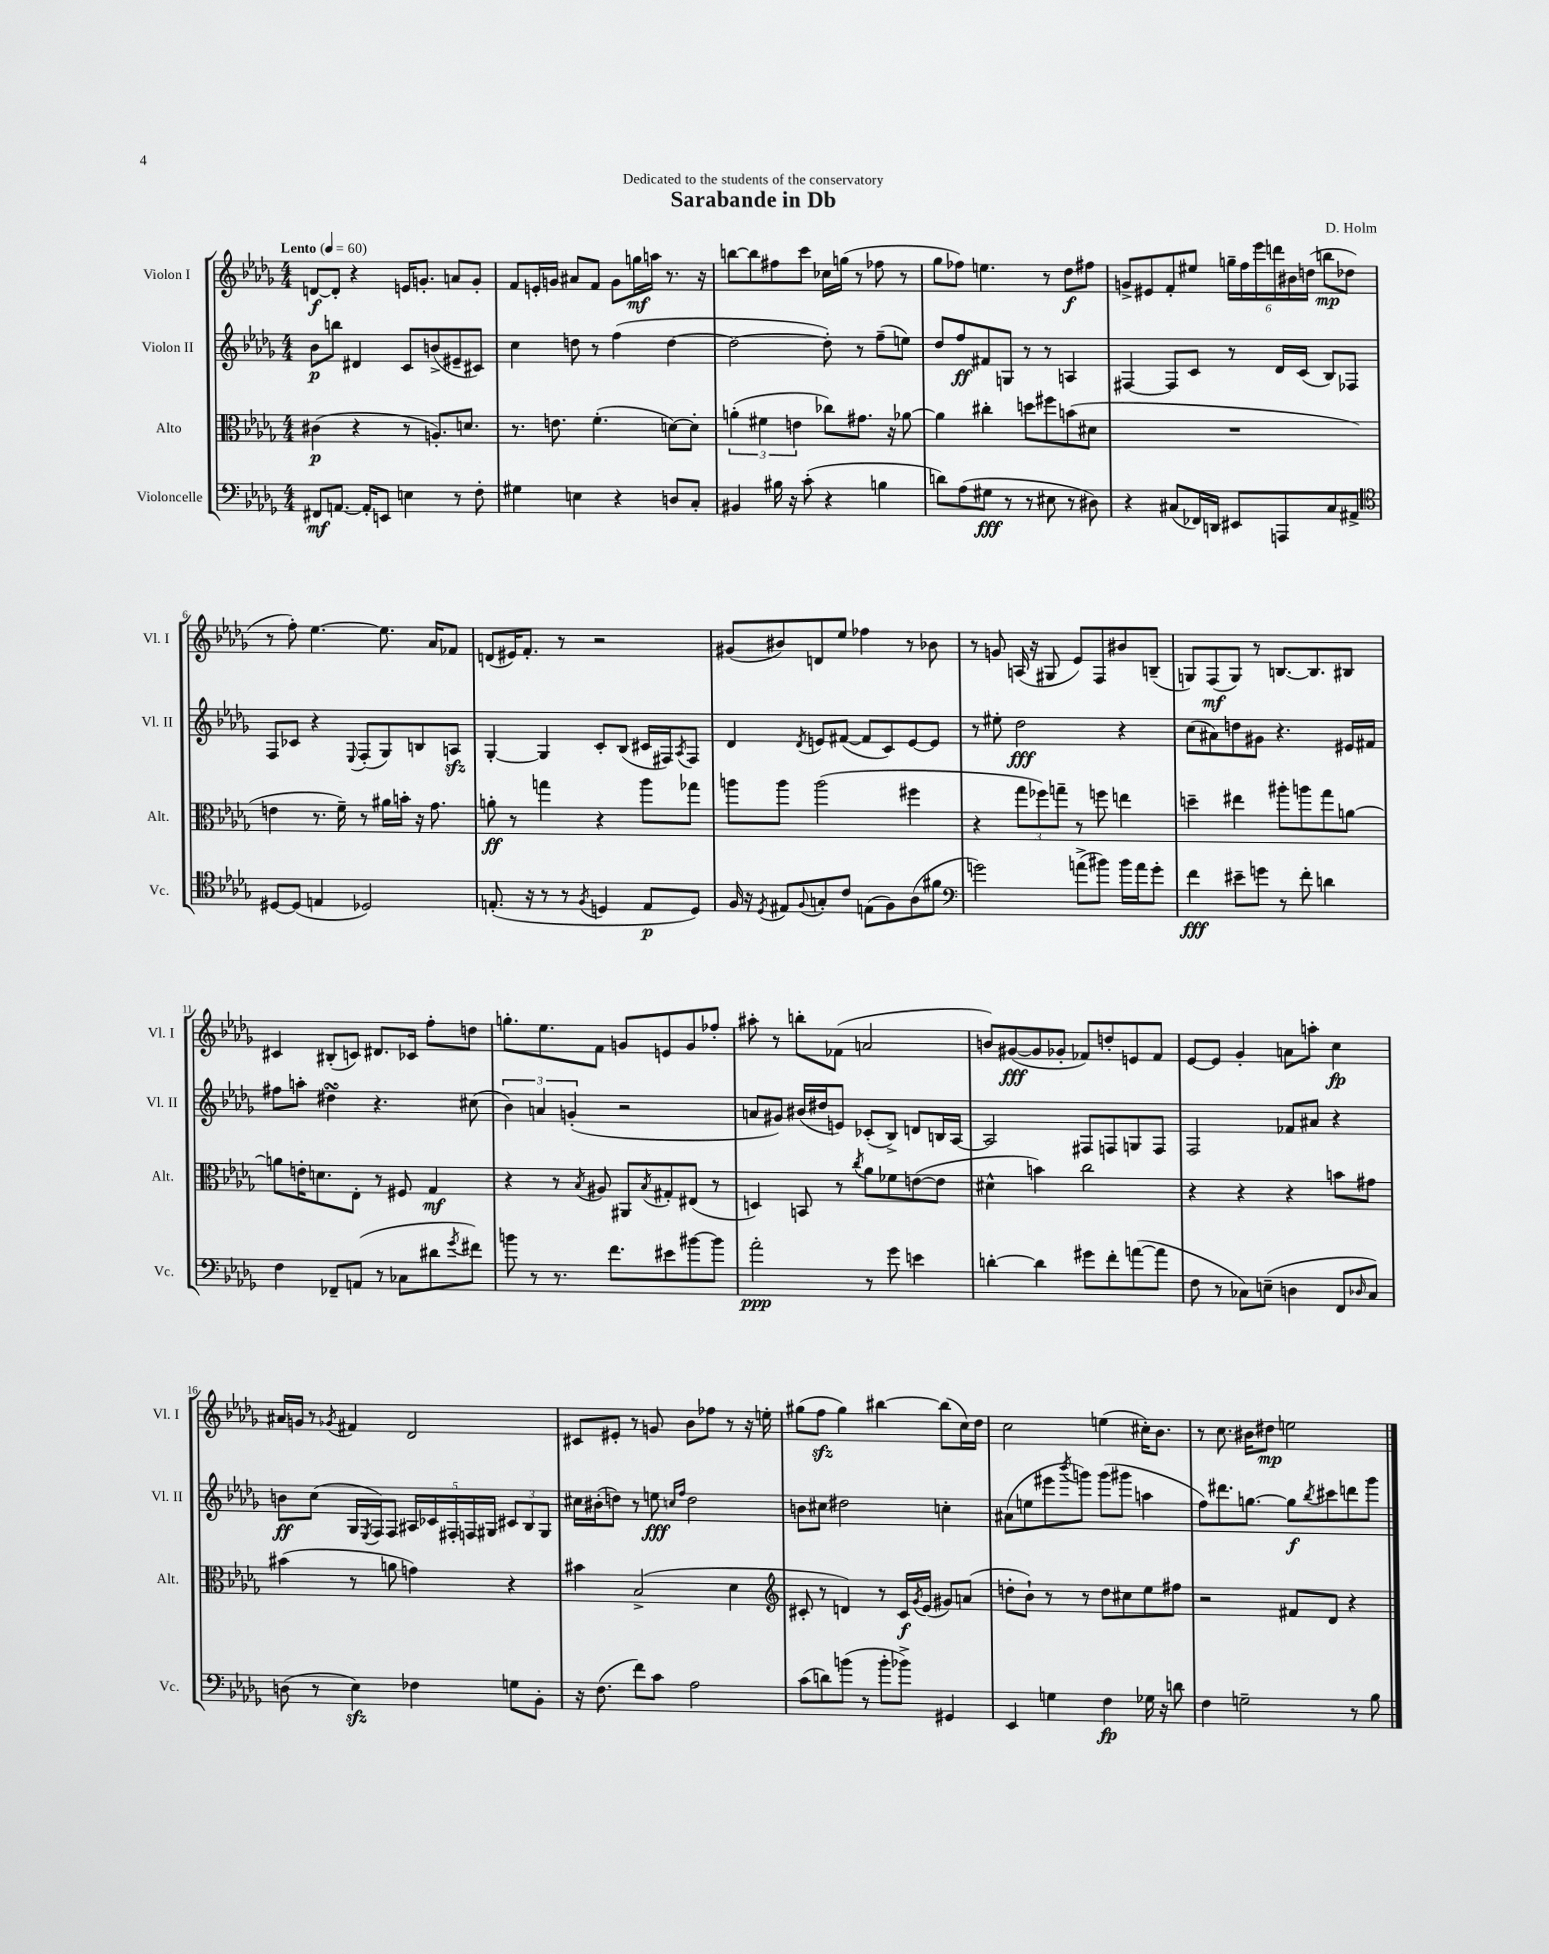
\header { title = "Sarabande in Db" composer = "D. Holm" dedication = "Dedicated to the students of the conservatory" }
<<
\new StaffGroup <<
\new Staff = "s0" \with { instrumentName = "Violon I" shortInstrumentName = "Vl. I" } {
    \clef treble \key des \major \numericTimeSignature \time 4/4 \tempo "Lento" 4 = 60
    d'8~\f d'8-. r4 e'16 g'8.-. a'8 g'8-. |
    f'8 e'16-. g'16 ais'8 f'8 g'8 g''16\mf a''16 r8. r16 |
    b''8~ b''8 fis''8 c'''8 ces''16 g''16( r8 fes''8 r8 |
    ges''8 fes''8) e''4. r8 des''8\f fis''8 |
    g'8-> eis'8 f'8-. eis''8 \tuplet 6/4 { g''16-- f''16 ees'''16 d'''16 bis'16 d''16( } b''8\mp des''8 |
    r8 f''8-.) ees''4.~ ees''8. aes'16 fes'8 |
    d'8( eis'16) f'8.-. r8 r2 |
    gis'8( bis'8) d'8 ees''8 fes''4 r8 bes'8 |
    r8 g'8 a16( r16 gis8 ees'8) f8 bis'8 b8--( |
    g8) f8\mf( g8) r8 b8.~ b8. bis8 |
    cis'4 bis8-.( c'8) dis'8. ces'16 f''8-. d''8 |
    g''8.-. ees''8. f'8 g'8 e'8 g'8 fes''8-. |
    ais''8-. r8 b''8-. fes'8( a'2 |
    b'8) gis'8~\fff( gis'8 ges'8-. fes'8) d''8-. e'8 fes'8 |
    ees'8~ ees'8 ges'4-. a'8 a''8-. c''4\fp |
    ais'16 g'16 r8 \acciaccatura { ges'8 } fis'4 des'2 |
    cis'8 eis'8-. r8 g'8 bes'8 fes''8 r8 r16 e''16-. |
    gis''8( f''8\sfz gis''4) bis''4~ bis''8( c''16) des''16 |
    c''2 e''4( cis''16-.) bes'8. |
    r8 c''8. bis'16 dis''8\mp e''2 \bar "|." |
}
\new Staff = "s1" \with { instrumentName = "Violon II" shortInstrumentName = "Vl. II" } {
    \clef treble \key des \major \numericTimeSignature \time 4/4
    bes'8\p b''8 dis'4 c'8 b'8->( eis'8-- cis'8) |
    c''4 d''8 r8 f''4( d''4~ |
    d''2~ d''8-.) r8 f''8--( e''8) |
    des''8 f''8\ff fis'8 g8 r8 r8 a4 |
    fis4~ fis8 c'8 r8 des'16 c'16( bes8) fes8 |
    f8 ces'8 r4 \appoggiatura { ees8 } f8-.( ges8) b8 a8\sfz |
    ges4~-. ges4 c'8-. bes8( cis'16 fis16) \acciaccatura { aes8 } fis8 |
    des'4 \acciaccatura { des'8 } e'8 fis'8~( fis'8 c'8) e'8~ e'8 |
    r8 eis''8-. des''2\fff r4 |
    c''8( ais'8) d''8 gis'8 r4. eis'16 fis'16 |
    fis''8 a''8-. dis''4\turn r4. cis''8( |
    \tuplet 3/2 { bes'4) a'4 g'4-.( } r2 |
    a'8 gis'8) bis'16( dis''16 e'8) ces'8-.( bes8->) d'8 b16 aes16~ |
    aes2 fis8 f8 g8 f8 |
    f2 fes'8 ais'8 r4 |
    b'8\ff c''8( ges16 \acciaccatura { ees8 } f16) f8 \tuplet 5/4 { ais16 ces'16 fis16-. f16 gis16 } \tuplet 3/2 { cis'8 bes8 gis8 } |
    cis''16 bis'16-.( d''8) r8 e''8\fff \grace { c''16 f''16 } d''2 |
    b'8 cis''8 dis''2 c''4-. |
    ais'8( e''8 eis'''8 \acciaccatura { bes'''8 } g'''8) g'''8( gis'''8 a''4 |
    f''8) dis'''8. g''8.~ g''8\f \acciaccatura { bes''8 } cis'''8 d'''8 ges'''8 \bar "|." |
}
\new Staff = "s2" \with { instrumentName = "Alto" shortInstrumentName = "Alt." } {
    \clef alto \key des \major \numericTimeSignature \time 4/4
    cis'4\p( r4 r8 a8.-.) d'8. |
    r8. e'8. f'4.-.( d'8~) d'8-. |
    \tuplet 3/2 { a'4-.( fis'4 e'4 } ces''8) gis'8. r16 aes'8~ |
    aes'4 cis''4-. d''8 fis''8 b'8( dis'8 |
    R1 |
    e'4 r8. f'16--) r8 ais'16 b'16-. r16 ges'8. |
    a'8-.\ff r8 g''4 r4 aes''8 ges''8 |
    a''8 a''8 a''2( fis''4 |
    r4 \tuplet 3/2 { ges''8 fes''8) g''8-- } r8 f''8 e''4 |
    d''4-- eis''4 ais''8-. a''8 ges''8 a'8~ |
    a'8 e'16-. d'8. ees8-. r8 fis8 ges4\mf |
    r4 r8 \acciaccatura { bes8 } ais8 ais,8 \acciaccatura { bes8 } gis8-. eis8( r8 |
    d4) b,8 r8 \acciaccatura { c''8 } aes'8 fes'8 e'8~( e'8 |
    dis'4-^ b'4) c''2 |
    r4 r4 r4 b'8 gis'8 |
    bis'4( r8 a'8 g'4) r4 |
    bis'4 bes2->( des'4 |
    \clef treble cis'8-. r8 d'4) r8 cis'16\f \acciaccatura { ges'8 } ees'16( gis'8) a'8( |
    d''8-. bes'8-!) r8 r8 d''8 cis''8 ees''8 fis''8 |
    r2 fis'8 des'8 r4 \bar "|." |
}
\new Staff = "s3" \with { instrumentName = "Violoncelle" shortInstrumentName = "Vc." } {
    \clef bass \key des \major \numericTimeSignature \time 4/4
    fis,8\mf a,8.~ a,16-. e,8 e4 r8 f8-. |
    gis4 e4 r4 d8 c8-. |
    bis,4 bis16 r16 c'8-.( r4 b4 |
    d'8) aes8( gis8\fff r8 r8 eis8 r8 dis8) |
    r4 cis8( fes,16) d,16 eis,8 a,,8 cis8 ais,8-> |
    \clef tenor dis8~ dis8( e4 des2) |
    e8.-.( r16 r8 r8 \acciaccatura { f8 } d4 e8\p d8) |
    f16 r16 \acciaccatura { des8 } eis8 \appoggiatura { f8 } g8-. c'8 e8( f8) aes8( fis'8 |
    \clef bass g'2) a'8->( bis'8) bis'16 a'16 g'8-. |
    f'4\fff eis'8-- g'8 r8 f'8-. d'4 |
    f4 fes,8-- a,8( r8 ces8 dis'8 \acciaccatura { ges'8 } fis'8) |
    b'8 r8 r8. f'8. eis'8 bis'8~ bis'8 |
    aes'2-.\ppp r8 ges'8 e'4 |
    d'4~-. d'4 gis'8 f'8-. a'8~( a'8 |
    f8 r8 ces8) e8--( d4 f,8 \grace { des16 } ces8) |
    d8( r8 ees4\sfz) fes4 g8 bes,8-. |
    r16 f8.( f'8) c'8 aes2 |
    c'8( d'8) b'8( r8 b'8-. bes'8->) gis,4 |
    ees,4 g4 f4\fp ges16 r16 d'8 |
    f4 g2-- r8 bes8 \bar "|." |
}
>>
>>
